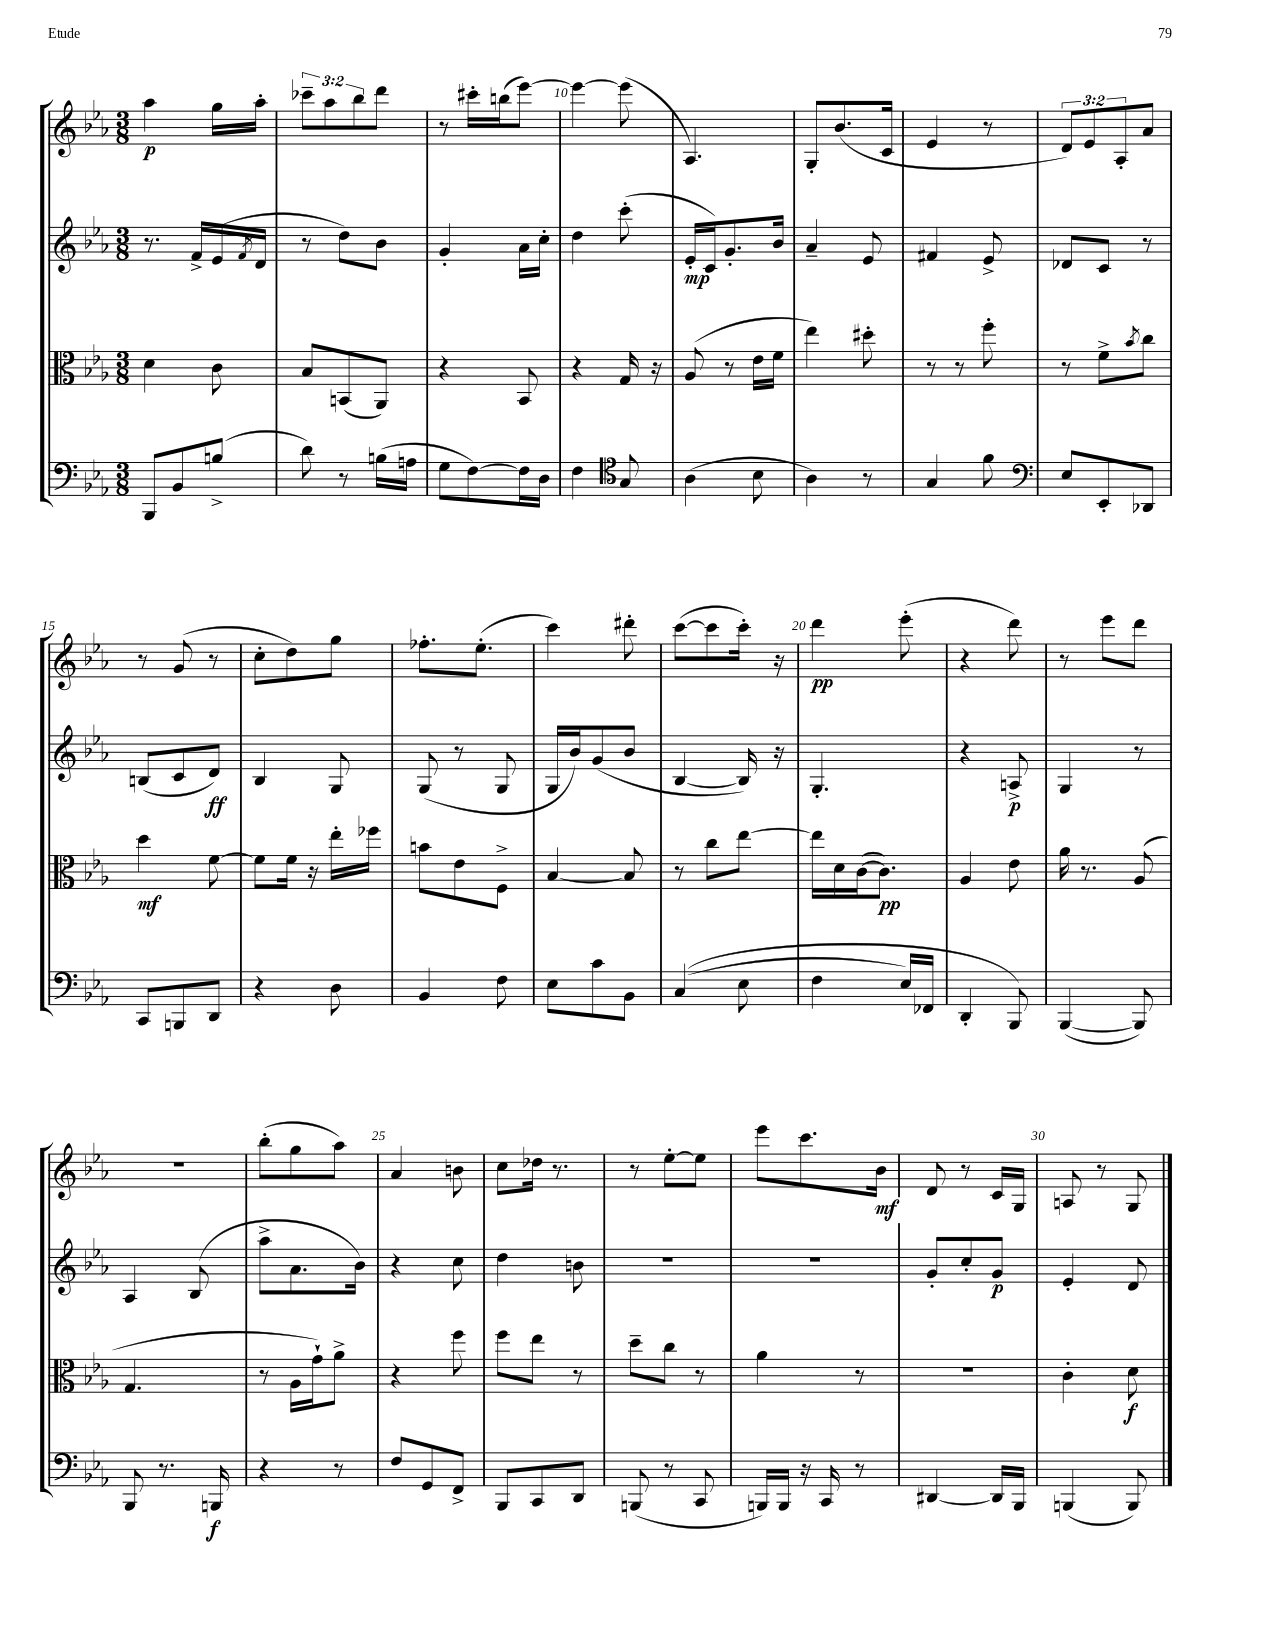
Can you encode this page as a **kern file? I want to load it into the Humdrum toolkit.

**kern	**dynam	**kern	**dynam	**kern	**dynam	**kern	**dynam
*part4	*part4	*part3	*part3	*part2	*part2	*part1	*part1
*staff4	*staff4	*staff3	*staff3	*staff2	*staff2	*staff1	*staff1
*clefF4	*	*clefC3	*	*clefG2	*	*clefG2	*
*k[b-e-a-]	*	*k[b-e-a-]	*	*k[b-e-a-]	*	*k[b-e-a-]	*
*M3/8	*	*M3/8	*	*M3/8	*	*M3/8	*
=7	=7	=7	=7	=7	=7	=7	=7
8BBB-/L	.	4d\	.	8.r	.	4aa-\	p
8BB-/	.	.	.	.	.	.	.
.	.	.	.	16f^/LL	.	.	.
(8Bn^/J	.	8c\	.	(16e-/	.	16gg\LL	.
.	.	.	.	8qf/	.	.	.
.	.	.	.	16d/JJ	.	16aa-'\JJ	.
=8	=8	=8	=8	=8	=8	=8	=8
8d\)	.	8B-/L	.	8r	.	12ccc-X~\L	.
.	.	.	.	.	.	12aa-\	.
8r	.	(8BBn/	.	8dd\L)	.	.	.
.	.	.	.	.	.	12bb-\	.
(16Bn\LL	.	8AA-/J)	.	8b-\J	.	8ddd\J	.
16An\JJ	.	.	.	.	.	.	.
=9	=9	=9	=9	=9	=9	=9	=9
8G\L	.	4r	.	4g'/	.	8r	.
[8F\)	.	.	.	.	.	16ccc#X'\LL	.
.	.	.	.	.	.	(16bbn\J	.
16F\L]	.	8BB-/	.	16a-\LL	.	[8eee-\J)	.
16D\JJ	.	.	.	16cc'\JJ	.	.	.
=10	=10	=10	=10	=10	=10	=10	=10
4F\	.	4r	.	4dd\	.	4eee-\_	.
*clefC4	*	*	*	*	*	*	*
8G/	.	16G/	.	(8ccc'\	.	(8eee-\]	.
.	.	16r	.	.	.	.	.
=11	=11	=11	=11	=11	=11	=11	=11
(4A-\	.	(8A-/	.	16e-'/LL	mp	4.A-/)	.
.	.	.	.	16c/J)	.	.	.
.	.	8r	.	8.g'/	.	.	.
8B-\	.	16e-\LL	.	.	.	.	.
.	.	16f\JJ	.	16b-/Jk	.	.	.
=12	=12	=12	=12	=12	=12	=12	=12
4A-\)	.	4ee-\)	.	4a-~/	.	8G'/L	.
.	.	.	.	.	.	(8.b-/	.
8r	.	8dd#X'\	.	8e-/	.	.	.
.	.	.	.	.	.	16c/Jk	.
=13	=13	=13	=13	=13	=13	=13	=13
4G/	.	8r	.	4f#X/	.	4e-/	.
.	.	8r	.	.	.	.	.
8f\	.	8ff'\	.	8e-^/	.	8r	.
=14	=14	=14	=14	=14	=14	=14	=14
*clefF4	*	*	*	*	*	*	*
8E-/L	.	8r	.	8d-X/L	.	12d/L)	.
.	.	.	.	.	.	12e-/	.
8EE-'/	.	8f^\L	.	8c/J	.	.	.
.	.	.	.	.	.	12A-'/	.
.	.	8qb-/	.	.	.	.	.
8DD-X/J	.	8cc\J	.	8r	.	8a-/J	.
!!LO:LB:g=z
=15	=15	=15	=15	=15	=15	=15	=15
8CC/L	.	4dd\	mf	(8Bn/L	.	8r	.
8BBBn/	.	.	.	8c/	.	(8g/	.
8DD/J	.	[8f\	.	8d/J)	ff	8r	.
=16	=16	=16	=16	=16	=16	=16	=16
4r	.	8f\L]	.	4B-/	.	8cc'\L	.
.	.	16f\Jk	.	.	.	8dd\)	.
.	.	16r	.	.	.	.	.
8D\	.	16ee-'\LL	.	8G/	.	8gg\J	.
.	.	16ff-X\JJ	.	.	.	.	.
=17	=17	=17	=17	=17	=17	=17	=17
4BB-/	.	8bn\L	.	(8G/	.	8.ff-X'\L	.
.	.	8e-\	.	8r	.	.	.
.	.	.	.	.	.	(8.ee-'\J	.
8F\	.	8F^\J	.	8G/	.	.	.
=18	=18	=18	=18	=18	=18	=18	=18
8E-\L	.	[4B-/	.	16G/LL	.	4ccc\)	.
.	.	.	.	16b-/J)	.	.	.
8c\	.	.	.	(8g/	.	.	.
8BB-\J	.	8B-/]	.	8b-/J	.	8ddd#X'\	.
=19	=19	=19	=19	=19	=19	=19	=19
((4C/	.	8r	.	[4B-/	.	([8ccc\L	.
.	.	8cc\L	.	.	.	8ccc\]	.
8E-\	.	[8ee-\J	.	16B-/])	.	16ccc'\Jk)	.
.	.	.	.	16r	.	16r	.
=20	=20	=20	=20	=20	=20	=20	=20
4F\	.	16ee-\LL]	.	4.G'/	.	4ddd\	pp
.	.	16d\	.	.	.	.	.
.	.	([16c\J	.	.	.	.	.
.	.	8.c\J])	pp	.	.	.	.
16E-/LL)	.	.	.	.	.	(8eee-'\	.
16FF-X/JJ	.	.	.	.	.	.	.
=21	=21	=21	=21	=21	=21	=21	=21
4DD'/	.	4A-/	.	4r	.	4r	.
8BBB-/)	.	8e-\	.	8An^/	p	8ddd\)	.
=22	=22	=22	=22	=22	=22	=22	=22
([4BBB-/	.	16a-\	.	4G/	.	8r	.
.	.	8.r	.	.	.	.	.
.	.	.	.	.	.	8eee-\L	.
8BBB-/])	.	(8A-/	.	8r	.	8ddd\J	.
!!LO:LB:g=z
=23	=23	=23	=23	=23	=23	=23	=23
8BBB-/	.	4.G/	.	4A-/	.	4.r	.
8.r	.	.	.	.	.	.	.
.	.	.	.	(8B-/	.	.	.
16BBBn/	f	.	.	.	.	.	.
=24	=24	=24	=24	=24	=24	=24	=24
4r	.	8r	.	8aa-^\L	.	(8bb-'\L	.
.	.	16A-\LL	.	8.a-\	.	8gg\	.
.	.	16g`\J)	.	.	.	.	.
8r	.	8a-^\J	.	.	.	8aa-\J)	.
.	.	.	.	16b-\Jk)	.	.	.
=25	=25	=25	=25	=25	=25	=25	=25
8F/L	.	4r	.	4r	.	4a-/	.
8GG/	.	.	.	.	.	.	.
8FF^/J	.	8ff\	.	8cc\	.	8bn\	.
=26	=26	=26	=26	=26	=26	=26	=26
8BBB-/L	.	8ff\L	.	4dd\	.	8cc\L	.
8CC/	.	8ee-\J	.	.	.	16dd-X\Jk	.
.	.	.	.	.	.	8.r	.
8DD/J	.	8r	.	8bn\	.	.	.
=27	=27	=27	=27	=27	=27	=27	=27
(8BBBn/	.	8dd~\L	.	4.r	.	8r	.
8r	.	8cc\J	.	.	.	[8ee-'\L	.
8CC/	.	8r	.	.	.	8ee-\J]	.
=28	=28	=28	=28	=28	=28	=28	=28
16BBBn/LL)	.	4a-\	.	4.r	.	8eee-\L	.
16BBB/JJ	.	.	.	.	.	.	.
16r	.	.	.	.	.	8.ccc\	.
16CC/	.	.	.	.	.	.	.
8r	.	8r	.	.	.	.	.
.	.	.	.	.	.	16b-\Jk	mf
=29	=29	=29	=29	=29	=29	=29	=29
[4DD#X/	.	4.r	.	8g'/L	.	8d/	.
.	.	.	.	8cc'/	.	8r	.
16DD#/LL]	.	.	.	8g/J	p	16c/LL	.
16BBB-/JJ	.	.	.	.	.	16G/JJ	.
=30	=30	=30	=30	=30	=30	=30	=30
(4BBBn/	.	4c'\	.	4e-'/	.	8An/	.
.	.	.	.	.	.	8r	.
8BBB/)	.	8d\	f	8d/	.	8G/	.
==	==	==	==	==	==	==	==
*-	*-	*-	*-	*-	*-	*-	*-
